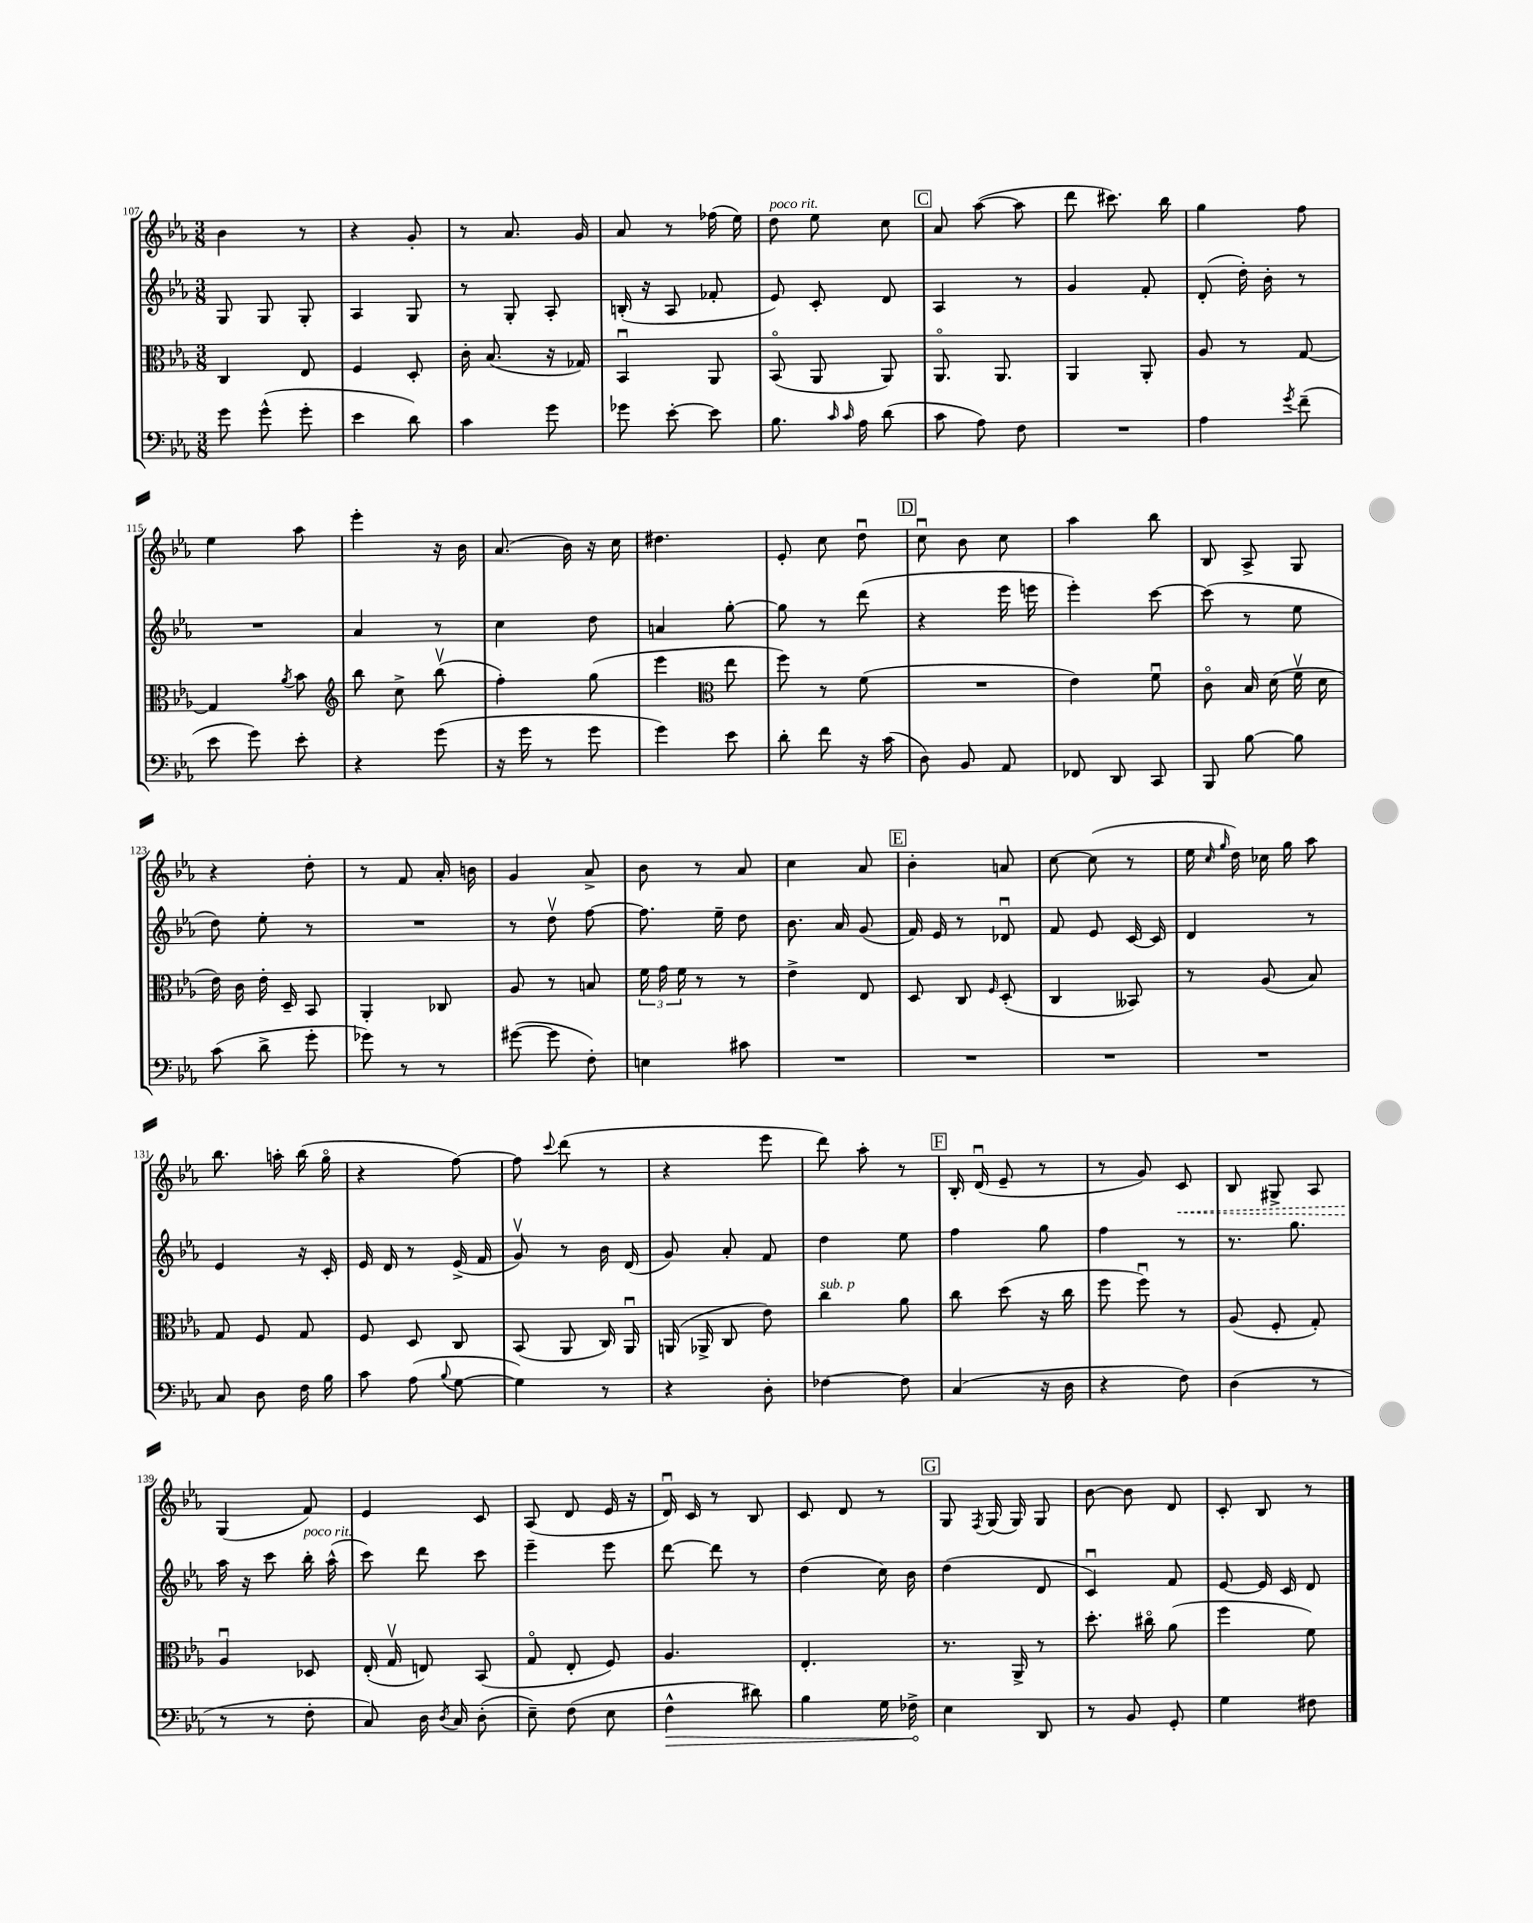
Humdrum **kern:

**kern	**kern	**kern	**kern
*staff4	*staff3	*staff2	*staff1
*clefF4	*clefC3	*clefG2	*clefG2
*k[b-e-a-]	*k[b-e-a-]	*k[b-e-a-]	*k[b-e-a-]
*M3/8	*M3/8	*M3/8	*M3/8
8g	4C	8G	4b-
(8g^^	.	8G	.
8g'	8E-	8G'	8r
=	=	=	=
4e-	4F	4A-	4r
8d)	8D'	8G	8g'
=	=	=	=
4c	16c'	8r	8r
.	(8.B-	.	.
.	.	8G'	8.a-
8g	16r	8A-'	.
.	16G-)	.	16g
=	=	=	=
8g-	4BB-u	(16B'	8a-
.	.	16r	.
[8e-'	.	8A-	8r
8e-]	8AA-	8f-'	(16ff-
.	.	.	16ee-)
=	=	=	=
8.B-	(8BB-o	8e-)	8dd
.	8AA-	8c'	8ee-
16qqc	.	.	.
16qqc	.	.	.
16A-	.	.	.
(8d	8AA-)	8d	8cc
=	=	=	=
8c	8.AA-o	4A-	8a-
8A-)	.	.	([8aa-
.	8.AA-	.	.
8F	.	8r	8aa-]
=	=	=	=
4.r	4AA-	4g	8ddd
.	.	.	8.ccc#)
.	8AA-'	8f'	.
.	.	.	16bb-
=	=	=	=
4A-	8A-	(8d'	4gg
.	8r	16dd')	.
.	.	16b-'	.
8qg	.	.	.
(8f~	[8G	8r	8ff
=	=	=	=
8e-	4G]	4.r	4ee-
8g)	.	.	.
.	8qa-	.	.
8e-'	8b-	.	8aa-
=	=	=	=
*	*clefG2	*	*
4r	8bb-	4a-	4eee-'
.	8cc^	.	.
(8g	(8bb-v	8r	16r
.	.	.	16b-
=	=	=	=
16r	4ff')	4cc	(8.a-
16g	.	.	.
8r	.	.	.
.	.	.	16b-)
8g	(8gg	8dd	16r
.	.	.	16cc
=	=	=	=
4g)	4eee-	4a	4.dd#
*	*clefC3	*	*
8e-	8ee-	[8gg'	.
=	=	=	=
8d'	8ff)	8gg]	8e-'
8f	8r	8r	8cc
16r	(8f	(8ddd	8ddu
(16c	.	.	.
=	=	=	=
8D)	4.r	4r	8ccu
8BB-	.	.	8b-
8AA-	.	16eee-	8cc
.	.	16eee	.
=	=	=	=
8FF-	4e-)	4eee-')	4aa-
8DD	.	.	.
8CC	8fu	[8ccc	8bb-
=	=	=	=
8BBB-	8co	(8ccc]	8B-
[8B-	16B-	8r	8A-^
.	(16d	.	.
8B-]	16fv	8ee-	8G
.	16d	.	.
=	=	=	=
(8c	16e-)	8dd)	4r
.	16c	.	.
8d^	16e-'	8ee-'	.
.	16D~	.	.
8g'	8BB-	8r	8dd'
=	=	=	=
8g-)	4AA-'	4.r	8r
8r	.	.	8f
8r	8C-	.	16a-'
.	.	.	16b
=	=	=	=
([8g#	8A-	8r	4g
8g#]	8r	8ddv	.
8F')	8B	[8ff	8a-^
=	=	=	=
4E	24f	8.ff]	8b-
.	24g	.	.
.	24f	.	.
.	8r	.	8r
.	.	16ee-~	.
8c#	8r	8dd	8a-
=	=	=	=
4.r	4e-^	8.b-	4cc
.	.	16a-	.
.	8E-	(8g	8a-
=	=	=	=
4.r	8D	16f)	4b-'
.	.	16e-	.
.	8C	8r	.
.	16qqF	.	.
.	(8D'	8d-u	8a
=	=	=	=
4.r	4C	8f	[8cc
.	.	8e-	(8cc]
.	8BB--)	[16c	8r
.	.	16c]	.
=	=	=	=
4.r	8r	4d	16ee-
.	.	.	16qqcc
.	.	.	16qqgg
.	.	.	16dd)
.	(8A-	.	16cc-
.	.	.	16gg
.	8B-)	8r	8aa-
=	=	=	=
8C	8G	4e-	8.bb-
8D	8F	.	.
.	.	.	16aa'
16F	8G	16r	(16bb-
16B-	.	16c'	16ggo
=	=	=	=
8c	8F	16e-	4r
.	.	16d	.
(8A-	8D	8r	.
8qqB-	.	.	.
[8G	8C	(16e-^	[8ff)
.	.	16f	.
=	=	=	=
4G])	(8BB-	8gv)	8ff]
.	.	.	8qqccc
.	8AA-	8r	(8ddd
8r	16C)	16b-	8r
.	16AA-u	(16d	.
=	=	=	=
4r	(16AA	8g)	4r
.	16AA-^	.	.
.	8C	8a-'	.
8D'	8e-)	8f	8eee-
=	=	=	=
[4F-	4cc	4dd	8ddd)
.	.	.	8aa-'
8F-]	8a-	8ee-	8r
=	=	=	=
(4C	8cc	4ff	16B-'
.	.	.	(16du
.	(8dd	.	8e-~
16r	16r	8gg	8r
16D	16cc	.	.
=	=	=	=
4r	8ff	4ff	8r
.	8ffu)	.	8g)
8F)	8r	8r	8c
=	=	=	=
(4D	(8A-	8.r	8B-
.	8F'	.	8G#^
.	.	8.gg	.
8r	8G')	.	8A-
=	=	=	=
8r	4A-u	16aa-	(4G
.	.	16r	.
8r	.	8ccc	.
8F'	8D-	16bb-'	8f)
.	.	(16aa-^^	.
=	=	=	=
8C)	(16E-'	8ccc)	4e-
.	16Gv	.	.
16D	8E)	8ddd	.
8qD	.	.	.
16C	.	.	.
(8D'	(8BB-	8ccc	8c
=	=	=	=
8E-~)	8Go	4eee-~	(8A-
(8F	8E-'	.	8d
8E-	8F)	8eee-	16e-
.	.	.	16r
=	=	=	=
4F^^	4.A-	[8ddd	16du)
.	.	.	16c
.	.	8ddd]	8r
8d#)	.	8r	8B-
=	=	=	=
4B-	4.E-'	(4dd	8c
.	.	.	8d
16G	.	16cc)	8r
16F-^	.	16b-	.
=	=	=	=
4E-	8.r	(4dd	8G
.	.	.	8qF
.	.	.	(16G
.	16AA-^	.	16G)
8DD	8r	8d	8G
=	=	=	=
8r	8.dd'	4cu)	[8b-
8BB-	.	.	8b-]
.	16cc#o	.	.
8GG'	(8a-	8f	8d
=	=	=	=
4G	4ff	[8e-	8c'
.	.	16e-]	8B-
.	.	16c	.
8F#	8f)	8d	8r
==	==	==	==
*-	*-	*-	*-
